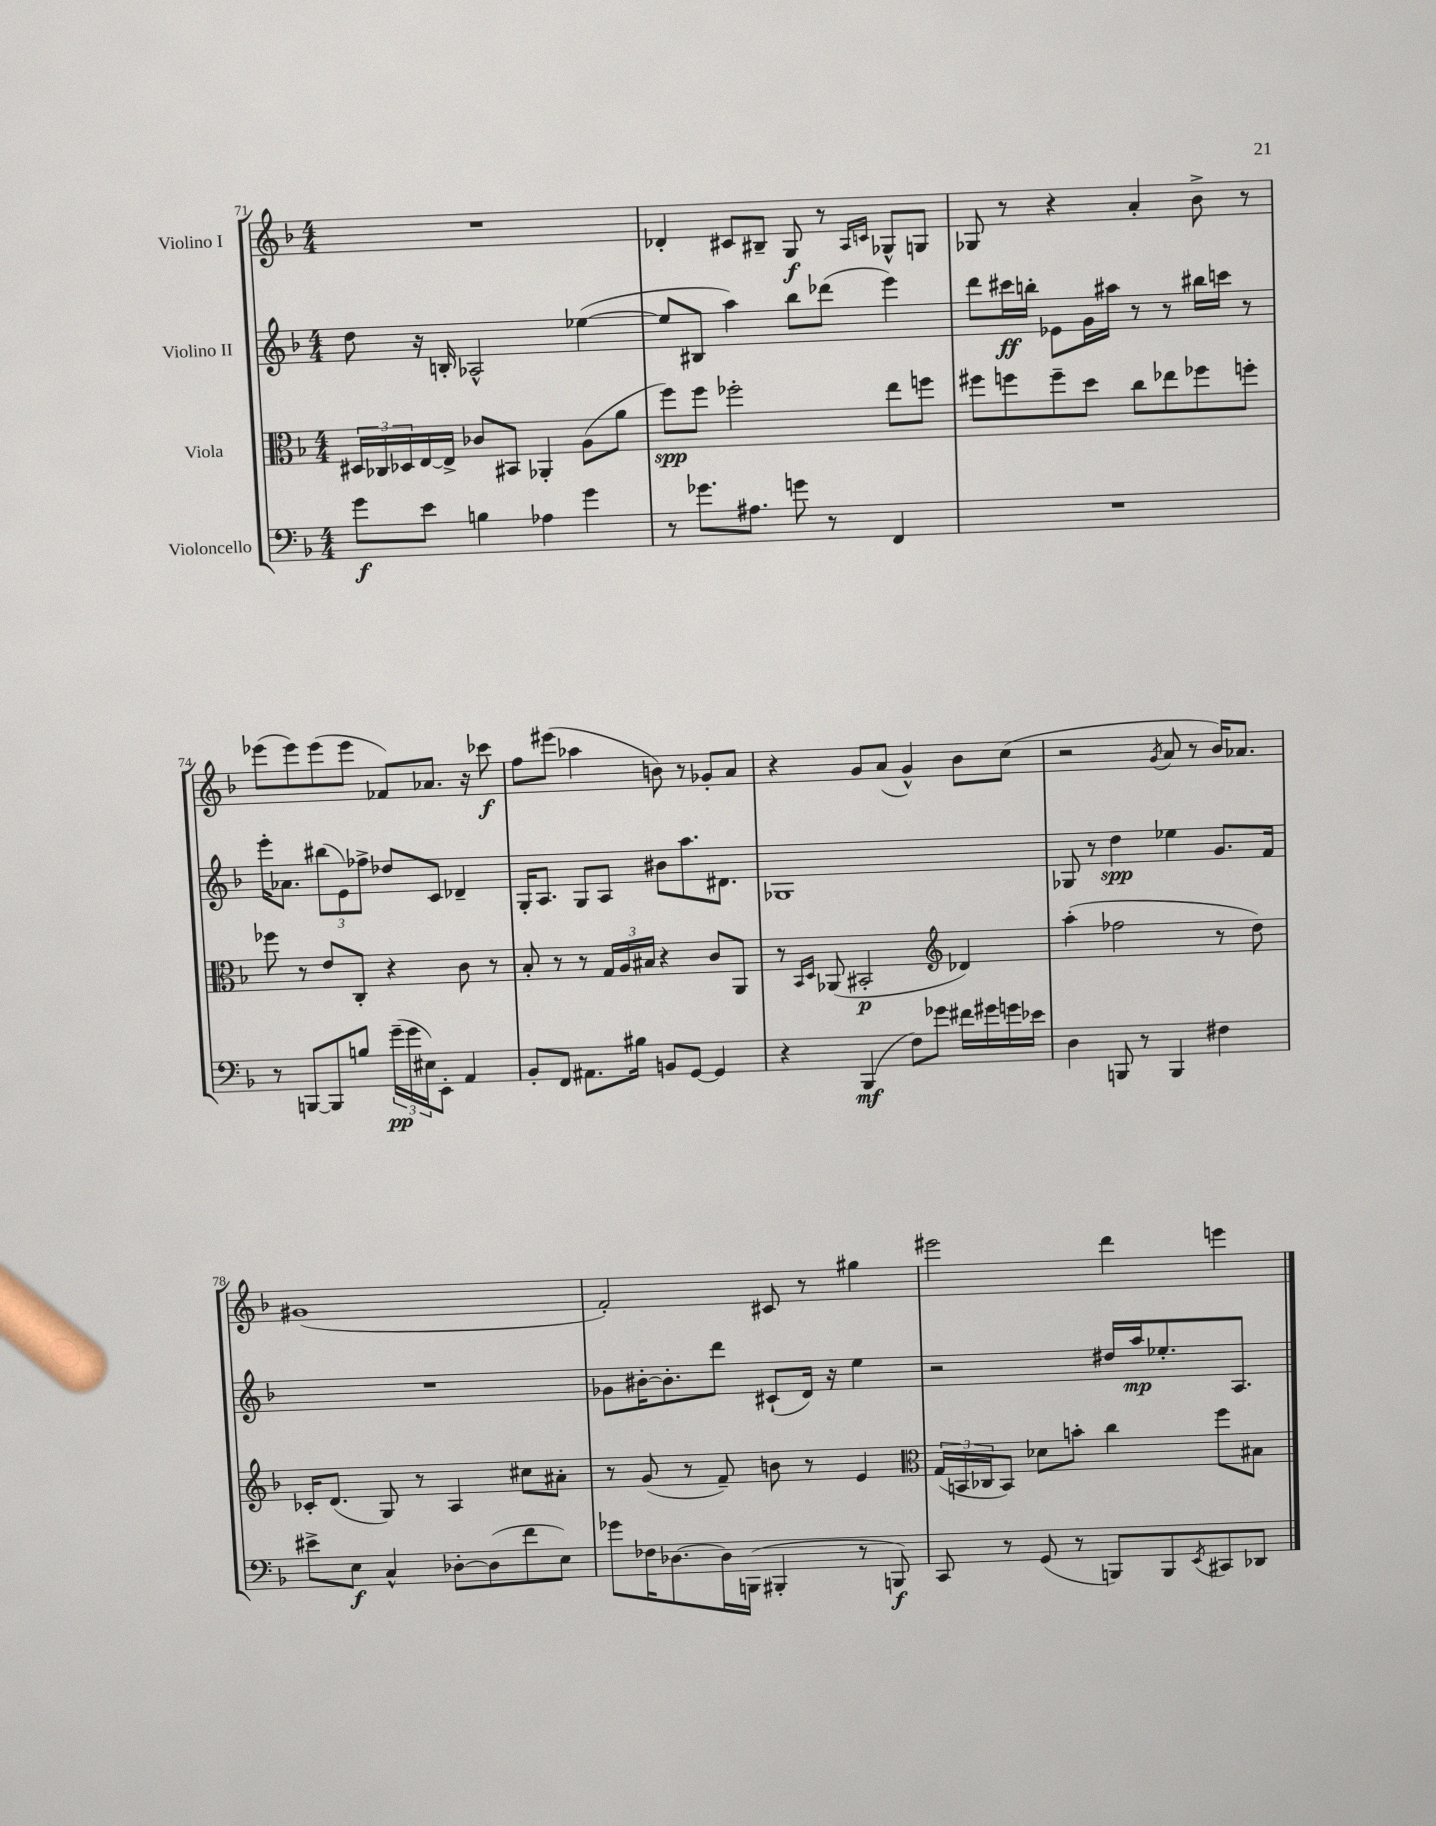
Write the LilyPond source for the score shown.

<<
\new StaffGroup <<
\new Staff = "s0" \with { instrumentName = "Violino I" } {
    \clef treble \key f \major \numericTimeSignature \time 4/4
    R1 |
    des'4-. cis'8 bis8-- g8\f r8 \grace { a16 c'16 } ges8-^ g8 |
    ges8 r8 r4 a'4-. bes'8-> r8 |
    ees'''8( ees'''8) ees'''8( ees'''8 fes'8) aes'8. r16 ces'''8\f |
    f''8 eis'''8( aes''4 b'8) r8 ges'8-. a'8 |
    r4 g'8 a'8( g'4-^) bes'8 c''8( |
    r2 \acciaccatura { g'8 } a'8 r8 bes'16) aes'8. |
    gis'1( |
    f'2-.) cis'8 r8 gis''4 |
    eis'''2 d'''4 e'''4 \bar "|." |
}
\new Staff = "s1" \with { instrumentName = "Violino II" } {
    \clef treble \key f \major \numericTimeSignature \time 4/4
    d''8 r16 b16-. aes2-^ ees''4~( |
    ees''8 bis8 a''4) bes''8 des'''8( e'''4) |
    d'''8 cis'''16\ff b''16-. ees'8 g'16 ais''16 r8 r8 bis''16 c'''16 r8 |
    e'''16-. aes'8. \tuplet 3/2 { bis''8( e'8) fes''8-> } des''8 c'8 des'4-- |
    g16-. a8. g8 a8 bis'8 a''8. dis'8. |
    ges1 |
    ges8 r8 d''4\spp ees''4 g'8. f'16 |
    R1 |
    ges'8 bis'16~-. bis'8.-. d'''8 cis'8-!( d'16) r16 e''4 |
    r2 dis''16 a''16\mp ees''8.-. a8. \bar "|." |
}
\new Staff = "s2" \with { instrumentName = "Viola" } {
    \clef alto \key f \major \numericTimeSignature \time 4/4
    \tuplet 3/2 { dis16 ces16 des16 } e16~ e16-> ces'8 bis,8 aes,4-. a8( a'8 |
    f''8\spp) f''8 fes''2-. e''8 f''8 |
    fis''8 f''8 f''8-- d''8 c''8 ees''8 fes''8 f''8-. |
    fes''8 r8 e'8 c8-. r4 c'8 r8 |
    bes8-. r8 r8 \tuplet 3/2 { g16 a16 bis16 } r4 c'8 a,8 |
    r8 \grace { bes,16 d16 } aes,8( bis,2-.\p \clef treble des'4) |
    a''4-.( fes''2 r8 d''8) |
    ces'16-. d'8.( g8) r8 a4 cis''8 ais'8-. |
    r8 g'8( r8 f'8--) b'8 r8 e'4 |
    \clef alto \tuplet 3/2 { g16( b,16 ces16 } b,8) des'8 b'8-. c''4 f''8 bis8 \bar "|." |
}
\new Staff = "s3" \with { instrumentName = "Violoncello" } {
    \clef bass \key f \major \numericTimeSignature \time 4/4
    g'8\f e'8 b4 aes4 g'4 |
    r8 ges'8. ais8. g'8 r8 f,4 |
    R1 |
    r8 b,,8~ b,,8 b8 \tuplet 3/2 { g'16--\pp( g'16 eis16) } e,8-. a,4 |
    bes,8-. f,8 ais,8. bis16 b,8 g,8~ g,4 |
    r4 bes,,4\mf( f8) ges'8 fis'16 gis'16 g'16 ees'16 |
    d4 b,,8 r8 b,,4 fis4 |
    eis'8-> e8\f c4-^ des8~-. des8( f'8 e8) |
    ges'8 fes16 des8.~ des16 b,,16( bis,,4-. r8 b,,8\f) |
    c,8 r8 g,8( r8 b,,8) b,,8 \acciaccatura { e,8 } cis,8 des,8 \bar "|." |
}
>>
>>
\layout { \context { \Score currentBarNumber = #71 } }
